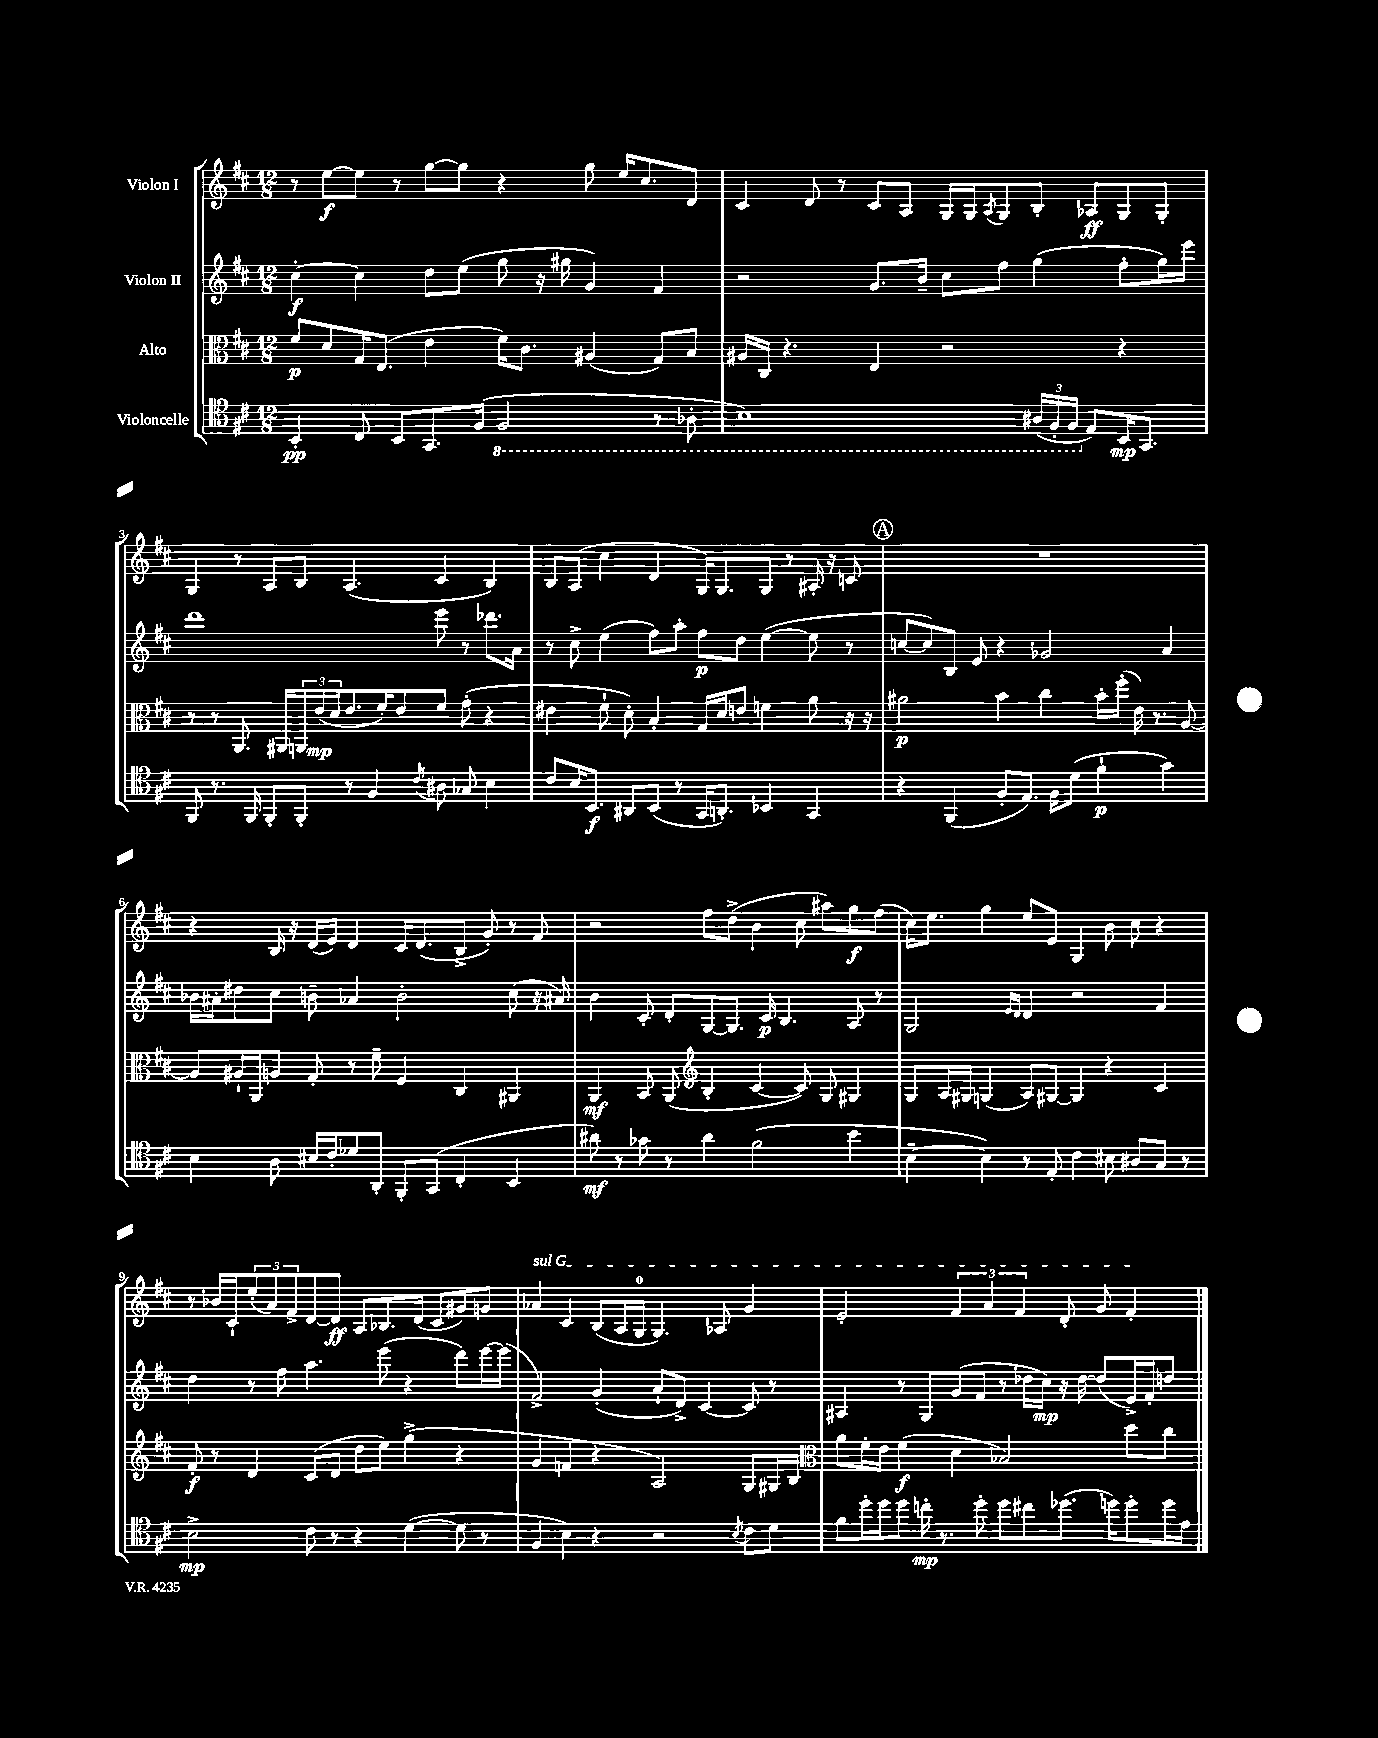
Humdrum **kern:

**kern	**dynam	**kern	**dynam	**kern	**dynam	**kern	**dynam
*part4	*part4	*part3	*part3	*part2	*part2	*part1	*part1
*staff4	*staff4	*staff3	*staff3	*staff2	*staff2	*staff1	*staff1
*I"Violoncelle	*	*I"Alto	*	*I"Violon II	*	*I"Violon I	*
*clefC4	*	*clefC3	*	*clefG2	*	*clefG2	*
*k[f#c#]	*	*k[f#c#]	*	*k[f#c#]	*	*k[f#c#]	*
*M12/8	*	*M12/8	*	*M12/8	*	*M12/8	*
=1	=1	=1	=1	=1	=1	=1	=1
4BB'/	pp	8f#/L	p	[4cc#'\	f	8r	.
.	.	8d/	.	.	.	[8ee\L	f
8C#/	.	16G/K	.	4cc#\]	.	8ee\J]	.
.	.	(8.E/J	.	.	.	.	.
8BB/L	.	.	.	.	.	8r	.
8.GG/	.	4e\	.	8dd\L	.	[8gg\L	.
.	.	.	.	(8ee\J	.	8gg\J]	.
(16F#/Jk	.	.	.	.	.	.	.
*8ba	*	*	*	*	*	*	*
2FF#/	.	16f#\KL)	.	8gg\	.	4r	.
.	.	8.c#\J	.	.	.	.	.
.	.	.	.	16r	.	.	.
.	.	.	.	16gg#X\	.	.	.
.	.	(4A#X/	.	4g/)	.	8gg\	.
.	.	.	.	.	.	16ee/KL	.
.	.	.	.	.	.	8.cc#/	.
8r	.	8G/L)	.	4f#/	.	.	.
8AA-X'\	.	8B/J	.	.	.	8d/J	.
=2	=2	=2	=2	=2	=2	=2	=2
1BB)	.	16A#X/LL	.	2r	.	4c#/	.
.	.	16C#/JJ	.	.	.	.	.
.	.	4.r	.	.	.	.	.
.	.	.	.	.	.	8d/	.
.	.	.	.	.	.	8r	.
.	.	4E/	.	8.g/L	.	8c#/L	.
.	.	.	.	.	.	8A/J	.
.	.	.	.	16b~/Jk	.	.	.
.	.	2r	.	8cc#\L	.	16G/LL	.
.	.	.	.	.	.	16G/J	.
.	.	.	.	.	.	8qA/	.
.	.	.	.	8ff#\J	.	8G/	.
(24AA#X/LL	.	.	.	(4gg\	.	8B'/J	.
24FF#'/	.	.	.	.	.	.	.
24FF#/JJ	.	.	.	.	.	.	.
*X8ba	*	*	*	*	*	*	*
8E/L)	.	.	.	.	.	8A-X/L	ff
16BB/K	mp	4r	.	8ff#'\L	.	8G/	.
8.GG/J	.	.	.	.	.	.	.
.	.	.	.	16gg\L)	.	8G'/J	.
.	.	.	.	16eee\JJ	.	.	.
!!LO:LB:g=z
=3	=3	=3	=3	=3	=3	=3	=3
8FF#/	.	8r	.	1ddd	.	4G/	.
8.r	.	8r	.	.	.	.	.
.	.	8.AA/	.	.	.	8r	.
16FF#/	.	.	.	.	.	.	.
8FF#'/L	.	.	.	.	.	8A/L	.
.	.	16AA#X/LL	.	.	.	.	.
8FF#'/J	.	24AAn/	.	.	.	8B/J	.
.	.	(24e/	mp	.	.	.	.
.	.	24d/J	.	.	.	.	.
8r	.	8.e/	.	.	.	(4.A/	.
4F#/	.	.	.	.	.	.	.
.	.	16f#'/K)	.	.	.	.	.
.	.	8e/	.	.	.	.	.
8qc#/	.	.	.	.	.	.	.
8A#X\	.	8f#/J	.	8eee\	.	4c#/	.
8G-X/	.	(8g'\	.	8r	.	.	.
4B\	.	4r	.	8.ddd-X\L	.	4B/)	.
.	.	.	.	16a\Jk	.	.	.
=4	=4	=4	=4	=4	=4	=4	=4
8c#/L	.	4e#X\	.	8r	.	8B/L	.
16B/K	.	.	.	8cc#^\	.	(8A/J	.
8.BB/J	f	.	.	.	.	.	.
.	.	8f#`\	.	(4ee\	.	4cc#\	.
8AA#X/L	.	8d'\)	.	.	.	.	.
(8BB/J	.	4B'/	.	8ff#\L)	.	4d/	.
8r	.	.	.	8aa'\J	.	.	.
16GG/KL	.	16G/LL	.	8ff#\L	p	16G/KL)	.
8.AAn'/J)	.	16d/J	.	.	.	8.G/	.
.	.	8en/J	.	8dd\J	.	.	.
4BB-X/	.	4fn\	.	([4ee\	.	8G/J	.
.	.	.	.	.	.	8r	.
4GG/	.	8a\	.	8ee\]	.	16A#X'/	.
.	.	.	.	.	.	16r	.
.	.	16r	.	8r	.	8cn/	.
.	.	16r	.	.	.	.	.
!!LO:REH:place=s1:t=A
=5	=5	=5	=5	=5	=5	=5	=5
4r	.	2a#X\	p	[8ccn/L	.	1.r	.
.	.	.	.	8cc/])	.	.	.
(4FF#/	.	.	.	8B/J	.	.	.
.	.	.	.	8e/	.	.	.
8F#'/L	.	4b\	.	4r	.	.	.
8.E/J)	.	.	.	.	.	.	.
.	.	4cc#\	.	2g-X/	.	.	.
16F#\KL	.	.	.	.	.	.	.
(8d\J	.	.	.	.	.	.	.
4f#`\	p	16b'\LL	.	.	.	.	.
.	.	(16ff#'\JJ	.	.	.	.	.
.	.	16e\)	.	.	.	.	.
.	.	8.r	.	.	.	.	.
4g\)	.	.	.	4a/	.	.	.
.	.	[8A/	.	.	.	.	.
!!LO:LB:g=z
=6	=6	=6	=6	=6	=6	=6	=6
4B\	.	8A/L]	.	16b-X\LL	.	4r	.
.	.	.	.	16a#X'\J	.	.	.
.	.	16A#X`/L	.	8dd#X\	.	.	.
.	.	16AA/J	.	.	.	.	.
8A\	.	8An/J	.	8cc#\J	.	16B/	.
.	.	.	.	.	.	16r	.
16B#X/LL	.	8G'/	.	8bn~\	.	(16d/LL	.
16c#'/J	.	.	.	.	.	16e/JJ)	.
8d-X/	.	8r	.	4a-X/	.	4d/	.
8AA'/J	.	8f#~\	.	.	.	.	.
8FF#'/L	.	4F#/	.	2b'\	.	16c#/KL	.
.	.	.	.	.	.	(8.d/	.
(8GG/J	.	.	.	.	.	.	.
4C#'/	.	4C#/	.	.	.	8B^/J	.
.	.	.	.	.	.	8g'/)	.
4BB/	.	4AA#X/	.	(8cc#\	.	8r	.
.	.	.	.	16r	.	8f#/	.
.	.	.	.	16a#X/)	.	.	.
=7	=7	=7	=7	=7	=7	=7	=7
8a#X\)	mf	4AA/	mf	4b\	.	2r	.
8r	.	.	.	.	.	.	.
8g-X\	.	8BB/	.	8c#'/	.	.	.
8r	.	(8AA/	.	8d'/L	.	.	.
*	*	*clefG2	*	*	*	*	*
4a#\	.	4B'/	.	[8G/	.	8ff#\L	.
.	.	.	.	8.G/J]	.	(8dd^\J	.
(2f#\	.	[4c#/	.	.	.	4b\	.
.	.	.	.	16c#/	p	.	.
.	.	.	.	4.B/	.	.	.
.	.	8c#/])	.	.	.	8cc#\	.
.	.	8G/	.	.	.	8aa#X\L)	.
4b\	.	4G#X/	.	8A/	.	8gg\	f
.	.	.	.	8r	.	(8ff#\J	.
=8	=8	=8	=8	=8	=8	=8	=8
[4B~\	.	8G/L	.	2G/	.	16cc#\KL)	.
.	.	.	.	.	.	8.ee\J	.
.	.	16A/L	.	.	.	.	.
.	.	16G#X/JJ	.	.	.	.	.
4B\])	.	(4Gn/	.	.	.	4gg\	.
.	.	.	.	16qqe/LL	.	.	.
.	.	.	.	16qqd/JJ	.	.	.
8r	.	8A/L)	.	4d/	.	8ee/L	.
8E'/	.	[8G#X/J	.	.	.	8e/J	.
4c#\	.	4G#/]	.	2r	.	4G/	.
8B#X\	.	4r	.	.	.	8b\	.
8A#X/L	.	.	.	.	.	8cc#\	.
8G/J	.	4c#/	.	4f#/	.	4r	.
8r	.	.	.	.	.	.	.
!!LO:LB:g=z
=9	=9	=9	=9	=9	=9	=9	=9
2B^\	mp	8f#'/	f	4dd\	.	8r	.
.	.	8r	.	.	.	16b-X/LL	.
.	.	.	.	.	.	16c#`/J	.
.	.	4d/	.	8r	.	(12ee'/	.
.	.	.	.	.	.	12a/)	.
.	.	.	.	8ff#\	.	.	.
.	.	.	.	.	.	12f#^/	.
8c#\	.	(8c#/L	.	4.aa\	.	[8d/	.
8r	.	8d/J	.	.	.	8d/J]	ff
4r	.	8dd\L	.	.	.	8A/L	.
.	.	8ee\J)	.	(8eee\	.	8.B-X/	.
([4d\	.	(4gg^\	.	4r	.	.	.
.	.	.	.	.	.	(16d/Jk	.
.	.	.	.	.	.	8c#/L	.
8d\]	.	4r	.	8ddd\L)	.	8g#X/)	.
8r	.	.	.	[16eee\L	.	8gn/J	.
.	.	.	.	(16eee\JJ]	.	.	.
=10	=10	=10	=10	=10	=10	=10	=10
!	!	!	!	!	!	!LO:TX:a:i:t=sul G	!
4F#/	.	4g/	.	2f#^/)	.	4a-X/	.
4B\)	.	4fn/	.	.	.	4c#/	.
4r	.	4r	.	(4g'/	.	(8B/L	.
.	.	.	.	.	.	16A/L	.
.	.	.	.	.	.	16G/JJ	.
2r	.	2A/)	.	8a`/L	.	4.G/)	.
.	.	.	.	8d^/J)	.	.	.
.	.	.	.	[4c#/	.	.	.
.	.	.	.	.	.	8A-X/	.
8qB/	.	.	.	.	.	.	.
8c#\L	.	8G/L	.	8c#/]	.	4g/	.
8d\J	.	16G#X/L	.	8r	.	.	.
.	.	16B/JJ	.	.	.	.	.
=11	=11	=11	=11	=11	=11	=11	=11
*	*	*clefC3	*	*	*	*	*
8f#\L	.	8a\L	.	4A#X/	.	2e'/	.
16dd'\L	.	16f#'\L	.	.	.	.	.
16dd\J	.	16e\JJ	.	.	.	.	.
8dd\J	.	(4f#\	f	8r	.	.	.
16ccn'\	mp	.	.	8G/L	.	.	.
8.r	.	.	.	.	.	.	.
.	.	4d\	.	(8g/	.	6f#/	.
8dd'\	.	.	.	8f#/J	.	.	.
.	.	.	.	.	.	6a/	.
8dd\L	.	2B-X/)	.	8r	.	.	.
.	.	.	.	.	.	6f#/	.
8cc#X\	.	.	.	16dd-X\LL	.	.	.
.	.	.	.	16cc#\JJ)	mp	.	.
(8.dd-X\J	.	.	.	16r	.	8d'/	.
.	.	.	.	[16dd-\	.	.	.
.	.	.	.	(8dd-/L]	.	8g/	.
16ddn\KL)	.	.	.	.	.	.	.
8dd'\	.	8dd\L	.	16e^/L)	.	4f#'/	.
.	.	.	.	16f#'/J	.	.	.
16dd\L	.	8cc#\J	.	8ddn/J	.	.	.
16e\JJ	.	.	.	.	.	.	.
==	==	==	==	==	==	==	==
*-	*-	*-	*-	*-	*-	*-	*-
